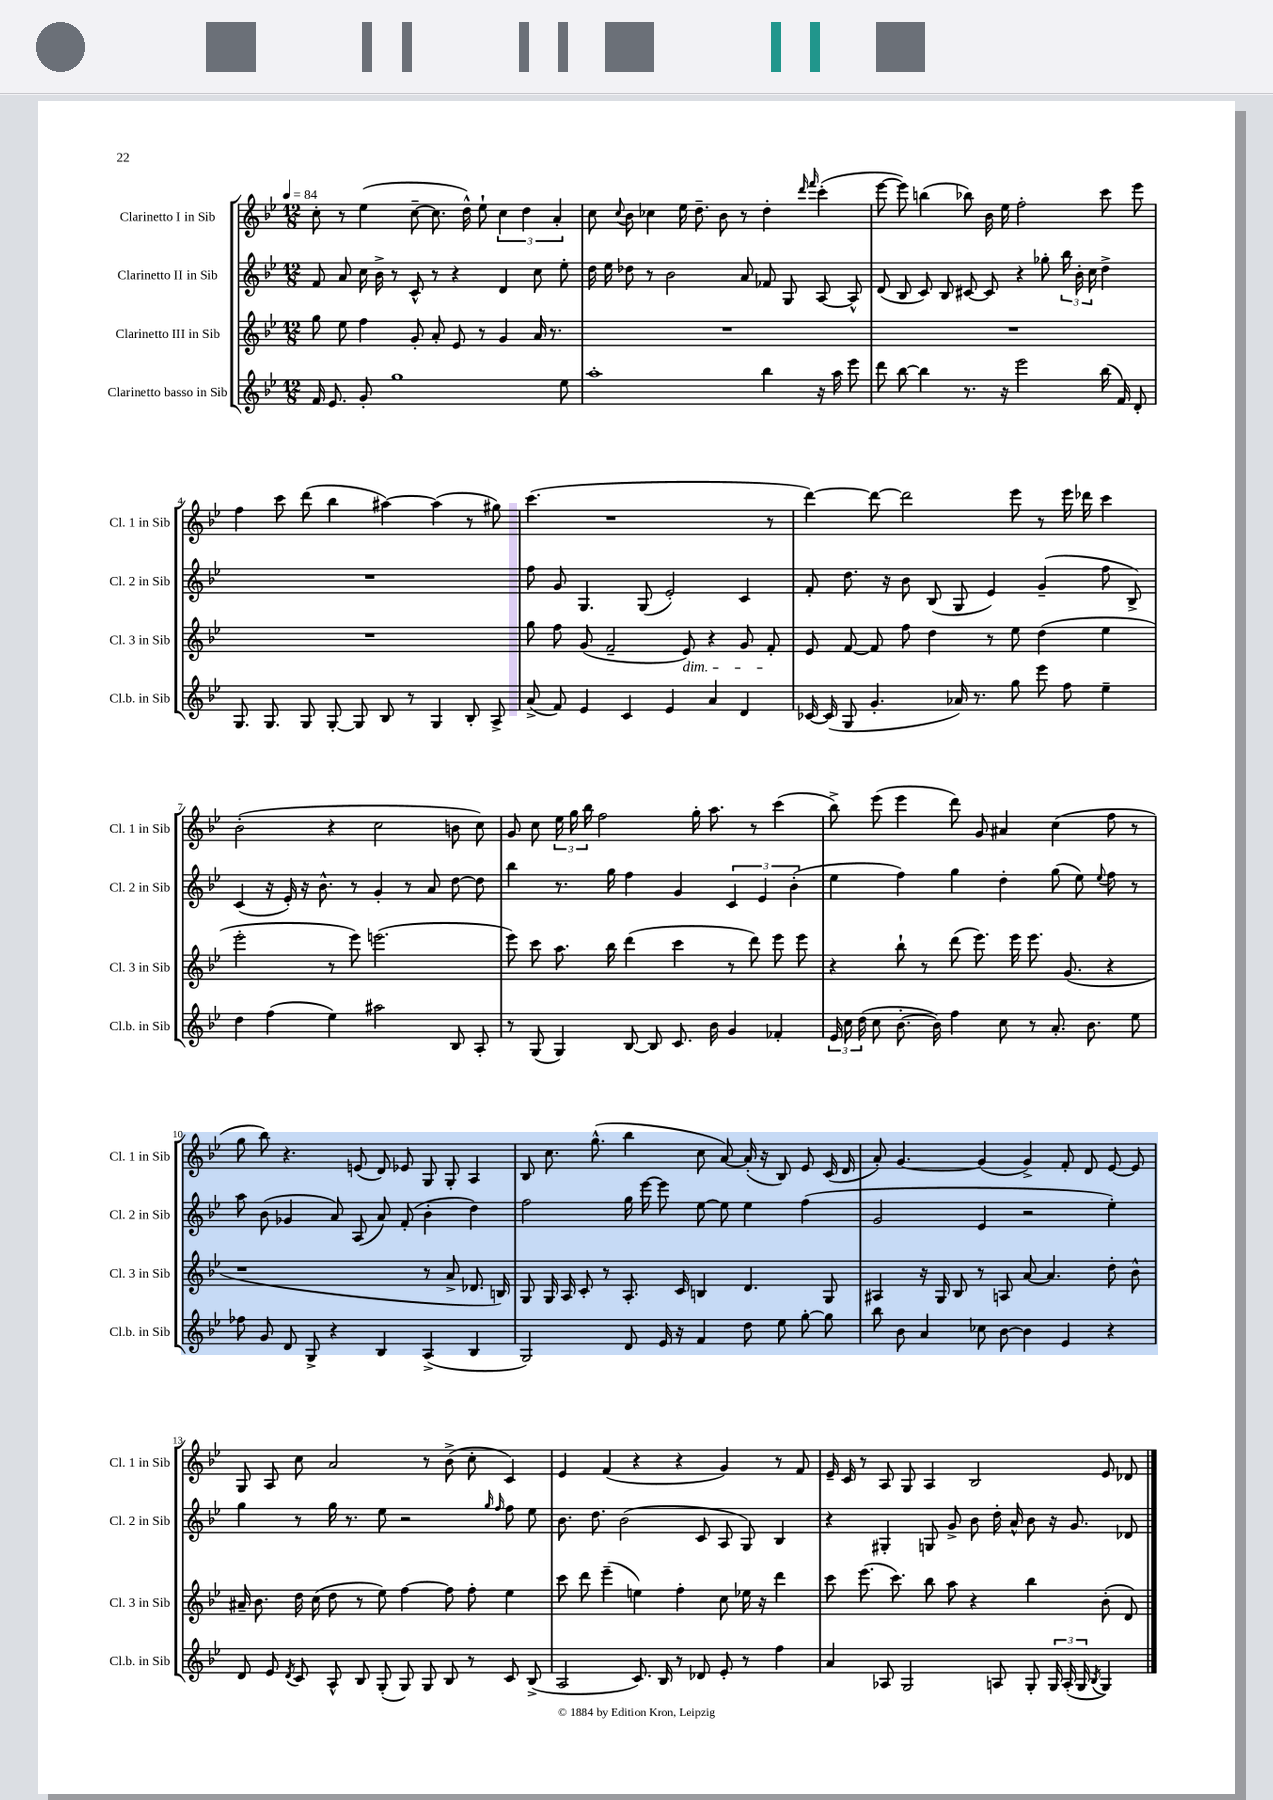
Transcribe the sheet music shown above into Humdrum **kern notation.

**kern	**kern	**kern	**kern
*part4	*part3	*part2	*part1
*staff4	*staff3	*staff2	*staff1
*I"Clarinetto basso in Sib	*I"Clarinetto III in Sib	*I"Clarinetto II in Sib	*I"Clarinetto I in Sib
*I'Cl.b. in Sib	*I'Cl. 3 in Sib	*I'Cl. 2 in Sib	*I'Cl. 1 in Sib
*clefG2	*clefG2	*clefG2	*clefG2
*k[b-e-]	*k[b-e-]	*k[b-e-]	*k[b-e-]
*M12/8	*M12/8	*M12/8	*M12/8
*MM84	*MM84	*MM84	*MM84
=1	=1	=1	=1
16f/	8gg\	8f/	8cc'\
8.e-/	.	.	.
.	8ee-\	8a/	8r
8g'/	4ff\	16cc\	(4ee-\
.	.	16b-^\	.
1gg	.	8r	.
.	8g'/	8c^^/	[8cc~\
.	8a'/	8r	8.cc\]
.	8e-/	4r	.
.	.	.	16dd^^\)
.	8r	.	8ee-`\
.	4g/	4d/	6cc\
.	.	.	6dd\
.	16a/	8cc\	.
.	8.r	.	.
.	.	.	6a'/
8ee-\	.	8ee-'\	.
=2	=2	=2	=2
1aa'	1.r	16dd\	8cc\
.	.	16ee-\	.
.	.	.	8qqcc/
.	.	8dd-X\	8b-\
.	.	8r	4cc-X\
.	.	2b-\	.
.	.	.	16ee-\
.	.	.	8.dd~\
.	.	.	8b-\
.	.	8a/	8r
4bb-\	.	8f-X/	4dd'\
.	.	8G/	.
.	.	.	16qqddd/
.	.	.	16qqfff/
16r	.	[8A/	(4ccc'\
16aa\	.	.	.
8eee-\	.	8A^^/]	.
=3	=3	=3	=3
8ddd\	1.r	(8d/	[8eee-\
[8bb-\	.	8B-/	8eee-\])
4bb-\]	.	8c/)	(4bbn\
.	.	8B-/	.
8.r	.	[8c#X/	8bb-X\)
.	.	8c#/]	16b-\
16r	.	.	16ee-\
2eee-\	.	4r	2ff'\
.	.	8gg-X'\	.
.	.	24bb-\	.
.	.	24b-'\	.
.	.	24cc\	.
(16bb-\	.	4dd^\	8ccc\
16f/)	.	.	.
8d'/	.	.	8eee-\
!!LO:LB:g=z
=4	=4	=4	=4
8.G/	1.r	1.r	4ff\
8.G/	.	.	.
.	.	.	8ccc\
8G/	.	.	(8ddd\
[8G'/	.	.	4bb-\
8G/]	.	.	.
8B-/	.	.	[4aa#X\)
8r	.	.	.
4G/	.	.	(4aa#\]
8B-'/	.	.	8r
8A^/	.	.	8gg#X\)
=5	=5	=5	=5
(8a^/	8gg\	8ff\	(4.ccc\
8f/)	8ff\	8g/	.
4e-/	(8g/	4.G/	.
.	2f~/	.	1r
4c/	.	.	.
.	.	(8G/	.
4e-/	.	2e-'/)	.
!	!LO:TX:b:i:t=dim.	!	!
.	8e-/)	.	.
4a/	4r	.	.
4d/	8g/	4c/	.
.	8f'/	.	8r
=6	=6	=6	=6
[16c-X/	8e-/	8f'/	[4ddd\)
(16c-/]	.	.	.
8G/	[8f/	8.dd\	.
4.g'/	8f/]	.	8ddd\_
.	.	16r	.
.	8ff\	8b-\	2ddd\]
.	4dd\	(8B-/	.
16a-X/)	.	8G/	.
8.r	.	.	.
.	8r	4e-/)	.
8gg\	8ee-\	.	8eee-\
8eee-\	(4dd\	(4g~/	8r
8ff\	.	.	16eee-\
.	.	.	16ddd-X\
4ee-~\	4ee-\	8ff\	4ccc\
.	.	8B-^/)	.
!!LO:LB:g=z
=7	=7	=7	=7
4dd\	2eee-'\	(4c/	(2b-'\
(4ff\	.	16r	.
.	.	16e-'/)	.
.	.	16r	.
.	.	8.b-^^\	.
4ee-\)	8r	.	4r
.	8eee-\)	8r	.
2aa#X\	(2.eeen\	4g'/	2cc\
.	.	8r	.
.	.	8a/	.
8B-/	.	[8dd\	8bn\
8A'/	.	8dd\]	8cc\)
=8	=8	=8	=8
8r	8eee-\)	4bb-\	8g/
(8G/	8ccc\	.	8cc\
4G/)	8.aa\	8.r	24ee-\
.	.	.	24gg\
.	.	.	24bb-\
.	.	.	2ff\
.	16bb-\	16gg\	.
[8B-/	(4ddd\	4ff\	.
8B-/]	.	.	.
8.c/	4ccc\	4g/	.
.	.	.	16gg'\
16b-\	.	.	8.aa\
4g/	8r	6c/	.
.	8ddd\)	.	8r
.	.	6e-/	.
4f-X'/	8eee-\	.	(4ccc\
.	.	(6b-'\	.
.	8eee-\	.	.
=9	=9	=9	=9
24e-/	4r	4ee-\	8bb-^\)
24cc\	.	.	.
(24dd\	.	.	.
8cc\	.	.	(8eee-\
[8.b-'\	8bb-`\	4ff\)	4eee-\
.	8r	.	.
16b-\])	.	.	.
4ff\	(8ddd\	4gg\	8ddd\)
.	8.eee-\)	.	8g/
8cc\	.	4dd'\	4a#X/
.	16eee-\	.	.
8r	8.eee-\	.	.
8.a'/	.	(8gg\	(4cc\
.	(8.g/	.	.
.	.	8ee-\)	.
8.b-\	.	.	.
.	.	8qqee-/	.
.	4r	8ff\	8ff\
8ee-\	.	8r	8r
!!LO:LB:g=z
=10	=10	=10	=10
8ff-X\	1r	8aa\	8gg\
8g/	.	(8b-\	8bb-\)
8d/	.	4g-X/	4.r
8G^/	.	.	.
4r	.	8a/)	.
.	.	(8A/	(8en/
4B-/	.	8a/)	8d/)
.	.	(8f'/	8e-X/
(4A^/	8r	4b-'\	8G/
.	8a^/	.	8G'/
4B-/	8.d-X/	4dd\)	4A/
.	16Bn/)	.	.
=11	=11	=11	=11
2G/)	8G/	2ff\	8B-/
.	16G/	.	8.cc\
.	16A/	.	.
.	8c'/	.	.
.	.	.	(8.gg^^\
.	8r	.	.
8d/	8.A'/	16gg\	4bb-\
.	.	[16eee-\	.
16e-/	.	8eee-\]	.
16r	16c/	.	.
4f/	4Bn/	[8ee-\	8cc\
.	.	8ee-\]	[8a/)
8dd\	4.d/	4ee-\	(16a'/]
.	.	.	16r
8ee-\	.	.	8B-/)
[8gg'\	.	(4ff\	8e-/
8gg\]	8G/	.	(16c/
.	.	.	16d/
=12	=12	=12	=12
8bb-\	4A#X/	2g/	8a'/)
8b-\	.	.	[4.g/
4a/	16r	.	.
.	16G/	.	.
.	8B-/	.	.
8cc-X\	8r	4e-/	(4g/]
[8b-\	8An/	.	.
4b-\]	[8a/	2r	4g^/)
.	4.a/]	.	.
4e-/	.	.	8f'/
.	.	.	8d/
4r	8dd'\	4ee-'\)	[8e-/
.	8b-^^\	.	8e-/]
!!LO:LB:g=z
=13	=13	=13	=13
8d/	16a#X~/	4gg\	8G/
.	8.b-\	.	.
8e-/	.	.	8A/
8qd/	.	.	.
8c/	16dd\	8r	8cc\
.	(16cc\	.	.
8A^^/	8dd\	16gg\	2a/
.	.	8.r	.
8B-/	8r	.	.
(8G'/	8ee-\)	8ee-\	.
8G/)	[4ff\	2r	.
8G/	.	.	8r
8B-/	8ff\]	.	(8b-^\
8r	8ff'\	.	8cc'\
.	.	16qqgg/	.
.	.	16qqff/	.
8c/	4ee-\	8ff\	4c/)
(8B-^/	.	8ee-\	.
=14	=14	=14	=14
2A/	8ccc\	8.b-\	4e-/
.	8ddd\	.	.
.	.	8.dd\	.
.	(4eee-~\	.	(4f/
.	.	(2b-\	.
8.c/)	4een\)	.	4r
16B-/	.	.	.
8r	4ff'\	.	4r
8d-X/	.	8c/	.
8e-'/	8cc\	8A/	4g/)
8r	16ee-X\	8G/)	.
.	16r	.	.
4ff\	4ddd\	4B-/	8r
.	.	.	8f/
=15	=15	=15	=15
4a/	8ccc\	4r	16e-~/
.	.	.	16c/
.	(8.eee-\	.	8r
8A-X/	.	4G#X'/	8A/
.	8.ccc\)	.	.
2G/	.	.	8G/
.	8bb-\	8Gn/	4A/
.	8aa\	8g^/	.
.	4r	8b-\	2B-/
8An/	.	16dd'\	.
.	.	16a^^/	.
8G'/	4bb-\	8b-\	.
24G/	.	16r	.
(24A'/	.	.	.
.	.	8.g/	.
24G/	.	.	.
8qB-/	.	.	.
4G/)	(8b-'\	.	8e-/
.	8d/)	8d-X/	8d-X/
==	==	==	==
*-	*-	*-	*-
